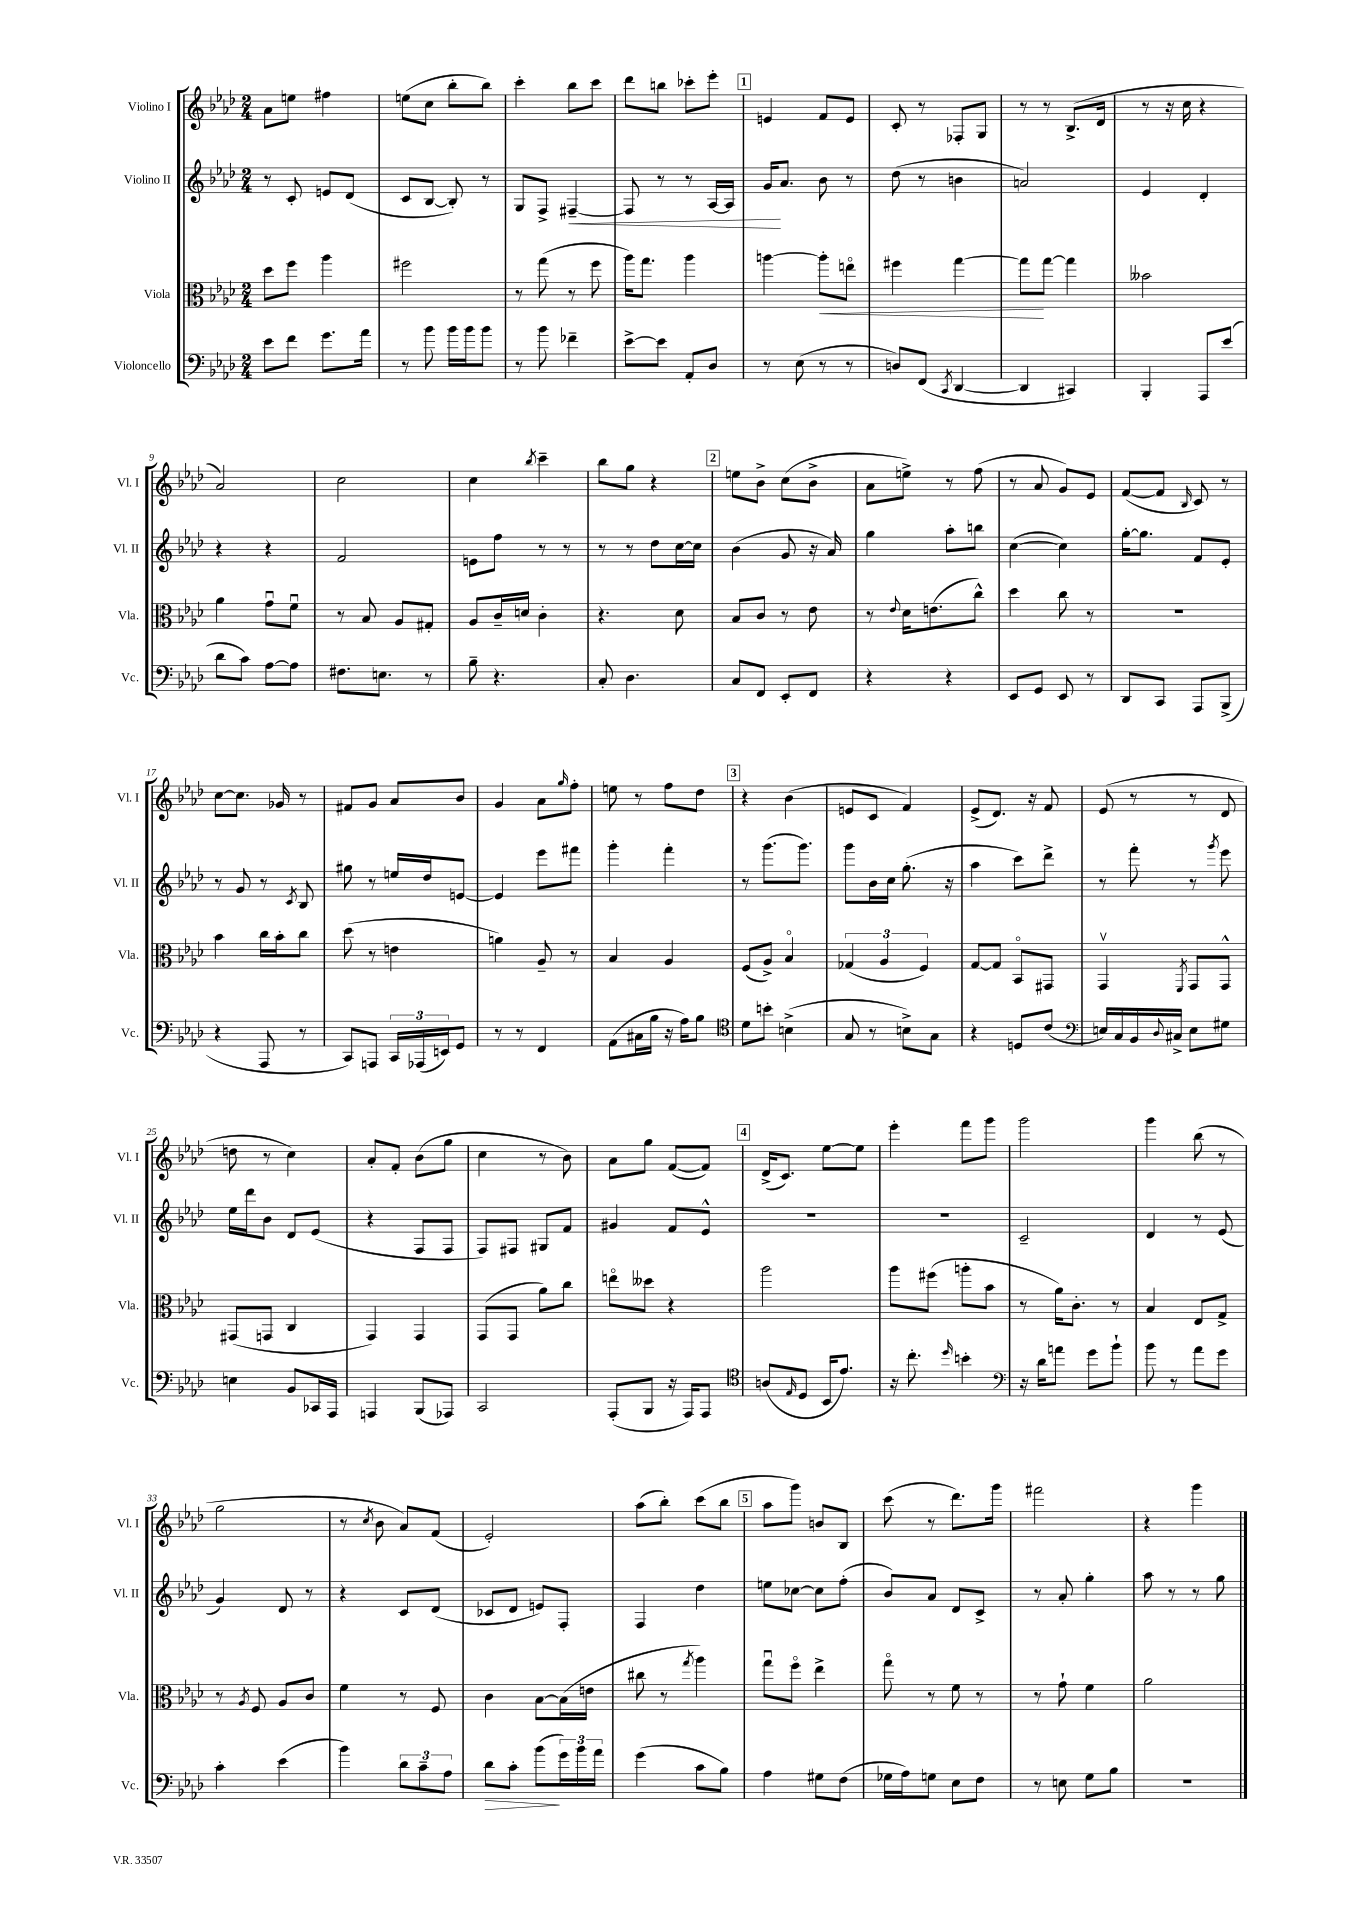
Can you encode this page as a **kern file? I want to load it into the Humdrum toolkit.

**kern	**dynam	**kern	**dynam	**kern	**dynam	**kern
*part4	*part4	*part3	*part3	*part2	*part2	*part1
*staff4	*staff4	*staff3	*staff3	*staff2	*staff2	*staff1
*I"Violoncello	*	*I"Viola	*	*I"Violino II	*	*I"Violino I
*I'Vc.	*	*I'Vla.	*	*I'Vl. II	*	*I'Vl. I
*clefF4	*	*clefC3	*	*clefG2	*	*clefG2
*k[b-e-a-d-]	*	*k[b-e-a-d-]	*	*k[b-e-a-d-]	*	*k[b-e-a-d-]
*M2/4	*	*M2/4	*	*M2/4	*	*M2/4
=1	=1	=1	=1	=1	=1	=1
8e-\L	.	8dd-\L	.	8r	.	8a-\L
8f\J	.	8ff\J	.	8c'/	.	8een\J
8.g\L	.	4aa-\	.	8en/L	.	4ff#X\
.	.	.	.	(8d-/J	.	.
16a-\Jk	.	.	.	.	.	.
=2	=2	=2	=2	=2	=2	=2
8r	.	2ff#X\	.	8c/L	.	(8een\L
8b-\	.	.	.	[8B-/J	.	8cc\J
16b-\LL	.	.	.	8B-'/])	.	8bb-'\L
16b-\J	.	.	.	.	.	.
8b-\J	.	.	.	8r	.	8bb-\J)
=3	=3	=3	=3	=3	=3	=3
8r	.	8r	.	8G/L	.	4ccc'\
8b-\	.	(8gg\	.	8F^/J	.	.
!	!	!	!	!	!LO:HP:b	!
4f-X~\	.	8r	.	[4F#X~/	<	8bb-\L
.	.	8ff\	.	.	.	8ccc\J
=4	=4	=4	=4	=4	=4	=4
[8e-^\L	.	16aa-\KL)	.	8F#/]	.	8ddd-\L
.	.	8.gg\J	.	.	.	.
8e-\J]	.	.	.	8r	.	8bbn\J
8AA-'/L	.	4aa-\	.	8r	.	8ccc-X'\L
8D-/J	.	.	.	[16A-/LL	.	8eee-'\J
.	.	.	.	16A-/JJ]	.	.
!!LO:REH:place=s1:t=1
=5	=5	=5	=5	=5	=5	=5
8r	.	[4aan\	.	16g/KL	.	4en/
.	.	.	.	8.a-/J	[	.
(8E-\	.	.	.	.	.	.
!	!	!	!LO:HP:b	!	!	!
8r	.	8aa'\L]	<	8b-\	.	8f/L
8r	.	8een\J	.	8r	.	8e/J
=6	=6	=6	=6	=6	=6	=6
8Dn/L)	.	4ff#X\	.	(8dd-\	.	8c'/
(8FF/J	.	.	.	8r	.	8r
8qCC/	.	.	.	.	.	.
[4DD-/	.	[4gg\	.	4bn\	.	8F-X'/L
.	.	.	.	.	.	8G/J
=7	=7	=7	=7	=7	=7	=7
4DD-/]	.	8gg\L]	.	2an/)	.	8r
.	.	[8gg\J	[	.	.	8r
4CC#X/)	.	4gg\]	.	.	.	(8.B-^/L
.	.	.	.	.	.	16d-/Jk
=8	=8	=8	=8	=8	=8	=8
4BBB-'/	.	2b--X\	.	4e-/	.	8r
.	.	.	.	.	.	16r
.	.	.	.	.	.	16cc\
8AAA-/L	.	.	.	4d-'/	.	4r
(8e-/J	.	.	.	.	.	.
!!LO:LB:g=z
=9	=9	=9	=9	=9	=9	=9
8d-\L	.	4a-\	.	4r	.	2a-/)
8c\J)	.	.	.	.	.	.
[8A-\L	.	8gu\L	.	4r	.	.
8A-\J]	.	8fu\J	.	.	.	.
=10	=10	=10	=10	=10	=10	=10
8.F#X\L	.	8r	.	2f/	.	2cc\
.	.	8B-/	.	.	.	.
8.En\J	.	.	.	.	.	.
.	.	8A-/L	.	.	.	.
8r	.	8G#X'/J	.	.	.	.
=11	=11	=11	=11	=11	=11	=11
8B-~\	.	8A-/L	.	8en\L	.	4cc\
4.r	.	16c~/L	.	8ff\J	.	.
.	.	16dn/JJ	.	.	.	.
.	.	.	.	.	.	8qbb-/
.	.	4c'\	.	8r	.	4ccc~\
.	.	.	.	8r	.	.
=12	=12	=12	=12	=12	=12	=12
8C'/	.	4.r	.	8r	.	8bb-\L
4.D-\	.	.	.	8r	.	8gg\J
.	.	.	.	8dd-\L	.	4r
.	.	8d-\	.	[16cc\L	.	.
.	.	.	.	16cc\JJ]	.	.
!!LO:REH:place=s1:t=2
=13	=13	=13	=13	=13	=13	=13
8C/L	.	8B-/L	.	(4b-\	.	8een\L
8FF/J	.	8c/J	.	.	.	8b-^\J
8EE-'/L	.	8r	.	8g/	.	(8cc\L
8FF/J	.	8e-\	.	16r	.	8b-^\J
.	.	.	.	16a-/)	.	.
=14	=14	=14	=14	=14	=14	=14
4r	.	8r	.	4gg\	.	8a-\L
.	.	8qqe-/	.	.	.	.
.	.	16d-\KL	.	.	.	8een^\J)
.	.	(8.en\	.	.	.	.
4r	.	.	.	8aa-'\L	.	8r
.	.	8cc^^\J)	.	8bbn\J	.	(8ff\
=15	=15	=15	=15	=15	=15	=15
8EE-/L	.	4dd-\	.	([4cc\	.	8r
8GG/J	.	.	.	.	.	8a-/
8EE-/	.	8cc\	.	4cc\])	.	8g/L)
8r	.	8r	.	.	.	8e-/J
=16	=16	=16	=16	=16	=16	=16
8DD-/L	.	2r	.	[16gg'\KL	.	([8f/L
.	.	.	.	8.gg\J]	.	.
8CC/J	.	.	.	.	.	8f/J]
.	.	.	.	.	.	16qqB-/
8AAA-/L	.	.	.	8f/L	.	8c/)
(8BBB-^/J	.	.	.	8e-'/J	.	8r
!!LO:LB:g=z
=17	=17	=17	=17	=17	=17	=17
4r	.	4b-\	.	8r	.	[8cc\L
.	.	.	.	8g/	.	8.cc\J]
8AAA-/	.	16cc\LL	.	8r	.	.
.	.	16b-'\J	.	.	.	16g-X/
.	.	.	.	8qc/	.	.
8r	.	8cc\J	.	8B-/	.	8r
=18	=18	=18	=18	=18	=18	=18
8CC/L)	.	(8dd-\	.	8gg#X\	.	8f#X/L
8AAAn/J	.	8r	.	8r	.	8g/J
24CC/LL	.	4en\	.	16een/LL	.	8a-/L
(24AAA-X/	.	.	.	.	.	.
.	.	.	.	16dd-/J	.	.
24EEn/J)	.	.	.	.	.	.
8GG/J	.	.	.	[8en/J	.	8b-/J
=19	=19	=19	=19	=19	=19	=19
8r	.	4an\)	.	4e/]	.	4g/
8r	.	.	.	.	.	.
4FF/	.	8A-~/	.	8eee-\L	.	8a-\L
.	.	.	.	.	.	16qqgg/
.	.	8r	.	8fff#X\J	.	8ff'\J
=20	=20	=20	=20	=20	=20	=20
(8AA-\L	.	4B-/	.	4ggg'\	.	8een\
16C#X\L	.	.	.	.	.	8r
16B-\JJ	.	.	.	.	.	.
16r	.	4A-/	.	4fff'\	.	8ff\L
16A-\KL)	.	.	.	.	.	.
8B-\J	.	.	.	.	.	8dd-\J
!!LO:REH:place=s1:t=3
=21	=21	=21	=21	=21	=21	=21
*clefC4	*	*	*	*	*	*
8d-\L	.	(8F/L	.	8r	.	4r
8bn'\J	.	8A-^/J)	.	(8.ggg\L	.	.
(4Bn^\	.	4B-/	.	.	.	(4b-\
.	.	.	.	8.ggg\J)	.	.
=22	=22	=22	=22	=22	=22	=22
8G/	.	(6G-X/	.	8ggg\L	.	8en/L
8r	.	.	.	16b-\L	.	8c/J
.	.	6A-/	.	.	.	.
.	.	.	.	16cc\JJ	.	.
8Bn^\L)	.	.	.	(8.gg'\	.	4f/)
.	.	6F/)	.	.	.	.
8G\J	.	.	.	.	.	.
.	.	.	.	16r	.	.
=23	=23	=23	=23	=23	=23	=23
4r	.	[8G/L	.	4aa-\	.	(8e-^/L
.	.	8G/J]	.	.	.	8.d-/J)
8Dn/L	.	8BB-/L	.	8ccc\L)	.	.
.	.	.	.	.	.	16r
(8c/J	.	8GG#X/J	.	8ddd-^\J	.	8f/
=24	=24	=24	=24	=24	=24	=24
*clefF4	*	*	*	*	*	*
16En/LL)	.	4GGv/	.	8r	.	(8e-/
16C/	.	.	.	.	.	.
16BB-/	.	.	.	8fff'\	.	8r
8qqD-/	.	.	.	.	.	.
16C#X^/JJ	.	.	.	.	.	.
.	.	8qFF/	.	.	.	.
8E\L	.	8GG/L	.	8r	.	8r
.	.	.	.	8qggg/	.	.
8G#X\J	.	8GG^^/J	.	8eee-\	.	8d-/
!!LO:LB:g=z
=25	=25	=25	=25	=25	=25	=25
4En\	.	(8GG#X/L	.	16ee-\LL	.	8ddn\
.	.	.	.	16ddd-\J	.	.
.	.	8GGn/J	.	8b-\J	.	8r
8BB-/L	.	4C/	.	8d-/L	.	4cc\)
16CC-X/L	.	.	.	(8e-/J	.	.
16AAA-/JJ	.	.	.	.	.	.
=26	=26	=26	=26	=26	=26	=26
4AAAn/	.	4GG/)	.	4r	.	8a-'/L
.	.	.	.	.	.	8f'/J
(8BBB-/L	.	4GG/	.	8F/L	.	(8b-\L
8AAA-X/J)	.	.	.	8F/J	.	8gg\J
=27	=27	=27	=27	=27	=27	=27
2CC/	.	(8GG/L	.	8F/L)	.	4cc\
.	.	8GG/J	.	8F#X/J	.	.
.	.	8a-\L)	.	8G#X/L	.	8r
.	.	8cc\J	.	8f/J	.	8b-\)
=28	=28	=28	=28	=28	=28	=28
(8AAA-'/L	.	8een\L	.	4g#X/	.	8a-\L
8BBB-/J	.	8dd--X\J	.	.	.	8gg\J
16r	.	4r	.	8f/L	.	([8f/L
16AAA-/KL)	.	.	.	.	.	.
8AAA-/J	.	.	.	8e-^^/J	.	8f/J])
!!LO:REH:place=s1:t=4
=29	=29	=29	=29	=29	=29	=29
*clefC4	*	*	*	*	*	*
(8An/L	.	2aa-\	.	2r	.	(16d-^/KL
.	.	.	.	.	.	8.c/J)
16qqE-/	.	.	.	.	.	.
8D-/J	.	.	.	.	.	.
16BB-/KL	.	.	.	.	.	[8ee-\L
8.e-/J)	.	.	.	.	.	.
.	.	.	.	.	.	8ee-\J]
=30	=30	=30	=30	=30	=30	=30
16r	.	8aa-\L	.	2r	.	4eee-'\
8.cc'\	.	.	.	.	.	.
.	.	(8ff#X\J	.	.	.	.
16qqdd-/	.	.	.	.	.	.
4bn'\	.	8aan'\L	.	.	.	8fff\L
.	.	8b-\J	.	.	.	8ggg\J
=31	=31	=31	=31	=31	=31	=31
*clefF4	*	*	*	*	*	*
16r	.	8r	.	2c~/	.	2ggg\
16d-\KL	.	.	.	.	.	.
8an\J	.	16a-\KL)	.	.	.	.
.	.	8.c'\J	.	.	.	.
8g\L	.	.	.	.	.	.
8b-`\J	.	8r	.	.	.	.
=32	=32	=32	=32	=32	=32	=32
8b-\	.	4B-/	.	4d-/	.	4ggg\
8r	.	.	.	.	.	.
8a-\L	.	8E-/L	.	8r	.	(8bb-\
8g\J	.	8G^/J	.	(8e-/	.	8r
!!LO:LB:g=z
=33	=33	=33	=33	=33	=33	=33
4c'\	.	8r	.	4g/)	.	2gg\
.	.	8qA-/	.	.	.	.
.	.	8F/	.	.	.	.
(4e-\	.	8A-/L	.	8d-/	.	.
.	.	8c/J	.	8r	.	.
=34	=34	=34	=34	=34	=34	=34
4b-\)	.	4f\	.	4r	.	8r
.	.	.	.	.	.	8qcc/
.	.	.	.	.	.	8b-\
12d-\L	.	8r	.	8c/L	.	8a-/L)
12c~\	.	.	.	.	.	.
.	.	8F/	.	(8d-/J	.	(8f/J
12A-\J	.	.	.	.	.	.
=35	=35	=35	=35	=35	=35	=35
!	!LO:HP:b	!	!	!	!	!
8d-\L	>	4c\	.	8c-X/L	.	2e-'/)
8c'\J	.	.	.	8d-/J	.	.
(8b-\L	.	[8B-\L	.	8en/L)	.	.
24g\L)	]	(16B-\L]	.	8F'/J	.	.
24b-\	.	.	.	.	.	.
.	.	16en\JJ	.	.	.	.
24a-\JJ	.	.	.	.	.	.
=36	=36	=36	=36	=36	=36	=36
(4g\	.	8cc#X\	.	4F/	.	(8aa-\L
.	.	8r	.	.	.	8bb-'\J)
.	.	8qgg/	.	.	.	.
8c\L	.	4aa-\)	.	4dd-\	.	(8ccc\L
8B-\J)	.	.	.	.	.	8bb-\J
!!LO:REH:place=s1:t=5
=37	=37	=37	=37	=37	=37	=37
4A-\	.	8ggu\L	.	8een\L	.	8aa-\L
.	.	8ff\J	.	[8cc-X\J	.	8ggg\J)
8G#X\L	.	4ee-^\	.	8cc-\L]	.	8bn/L
(8F\J	.	.	.	(8ff'\J	.	8B-/J
=38	=38	=38	=38	=38	=38	=38
16G-X\LL	.	8gg\	.	8b-/L)	.	(8ccc\
16A-\J)	.	.	.	.	.	.
8Gn\J	.	8r	.	8a-/J	.	8r
8E-\L	.	8f\	.	8d-/L	.	8.ddd-\L)
8F\J	.	8r	.	8c^/J	.	.
.	.	.	.	.	.	16ggg\Jk
=39	=39	=39	=39	=39	=39	=39
8r	.	8r	.	8r	.	2fff#X\
8En\	.	8g`\	.	8a-'/	.	.
8G\L	.	4f\	.	4gg'\	.	.
8B-\J	.	.	.	.	.	.
=40	=40	=40	=40	=40	=40	=40
2r	.	2a-\	.	8aa-\	.	4r
.	.	.	.	8r	.	.
.	.	.	.	8r	.	4ggg\
.	.	.	.	8gg\	.	.
==	==	==	==	==	==	==
*-	*-	*-	*-	*-	*-	*-
